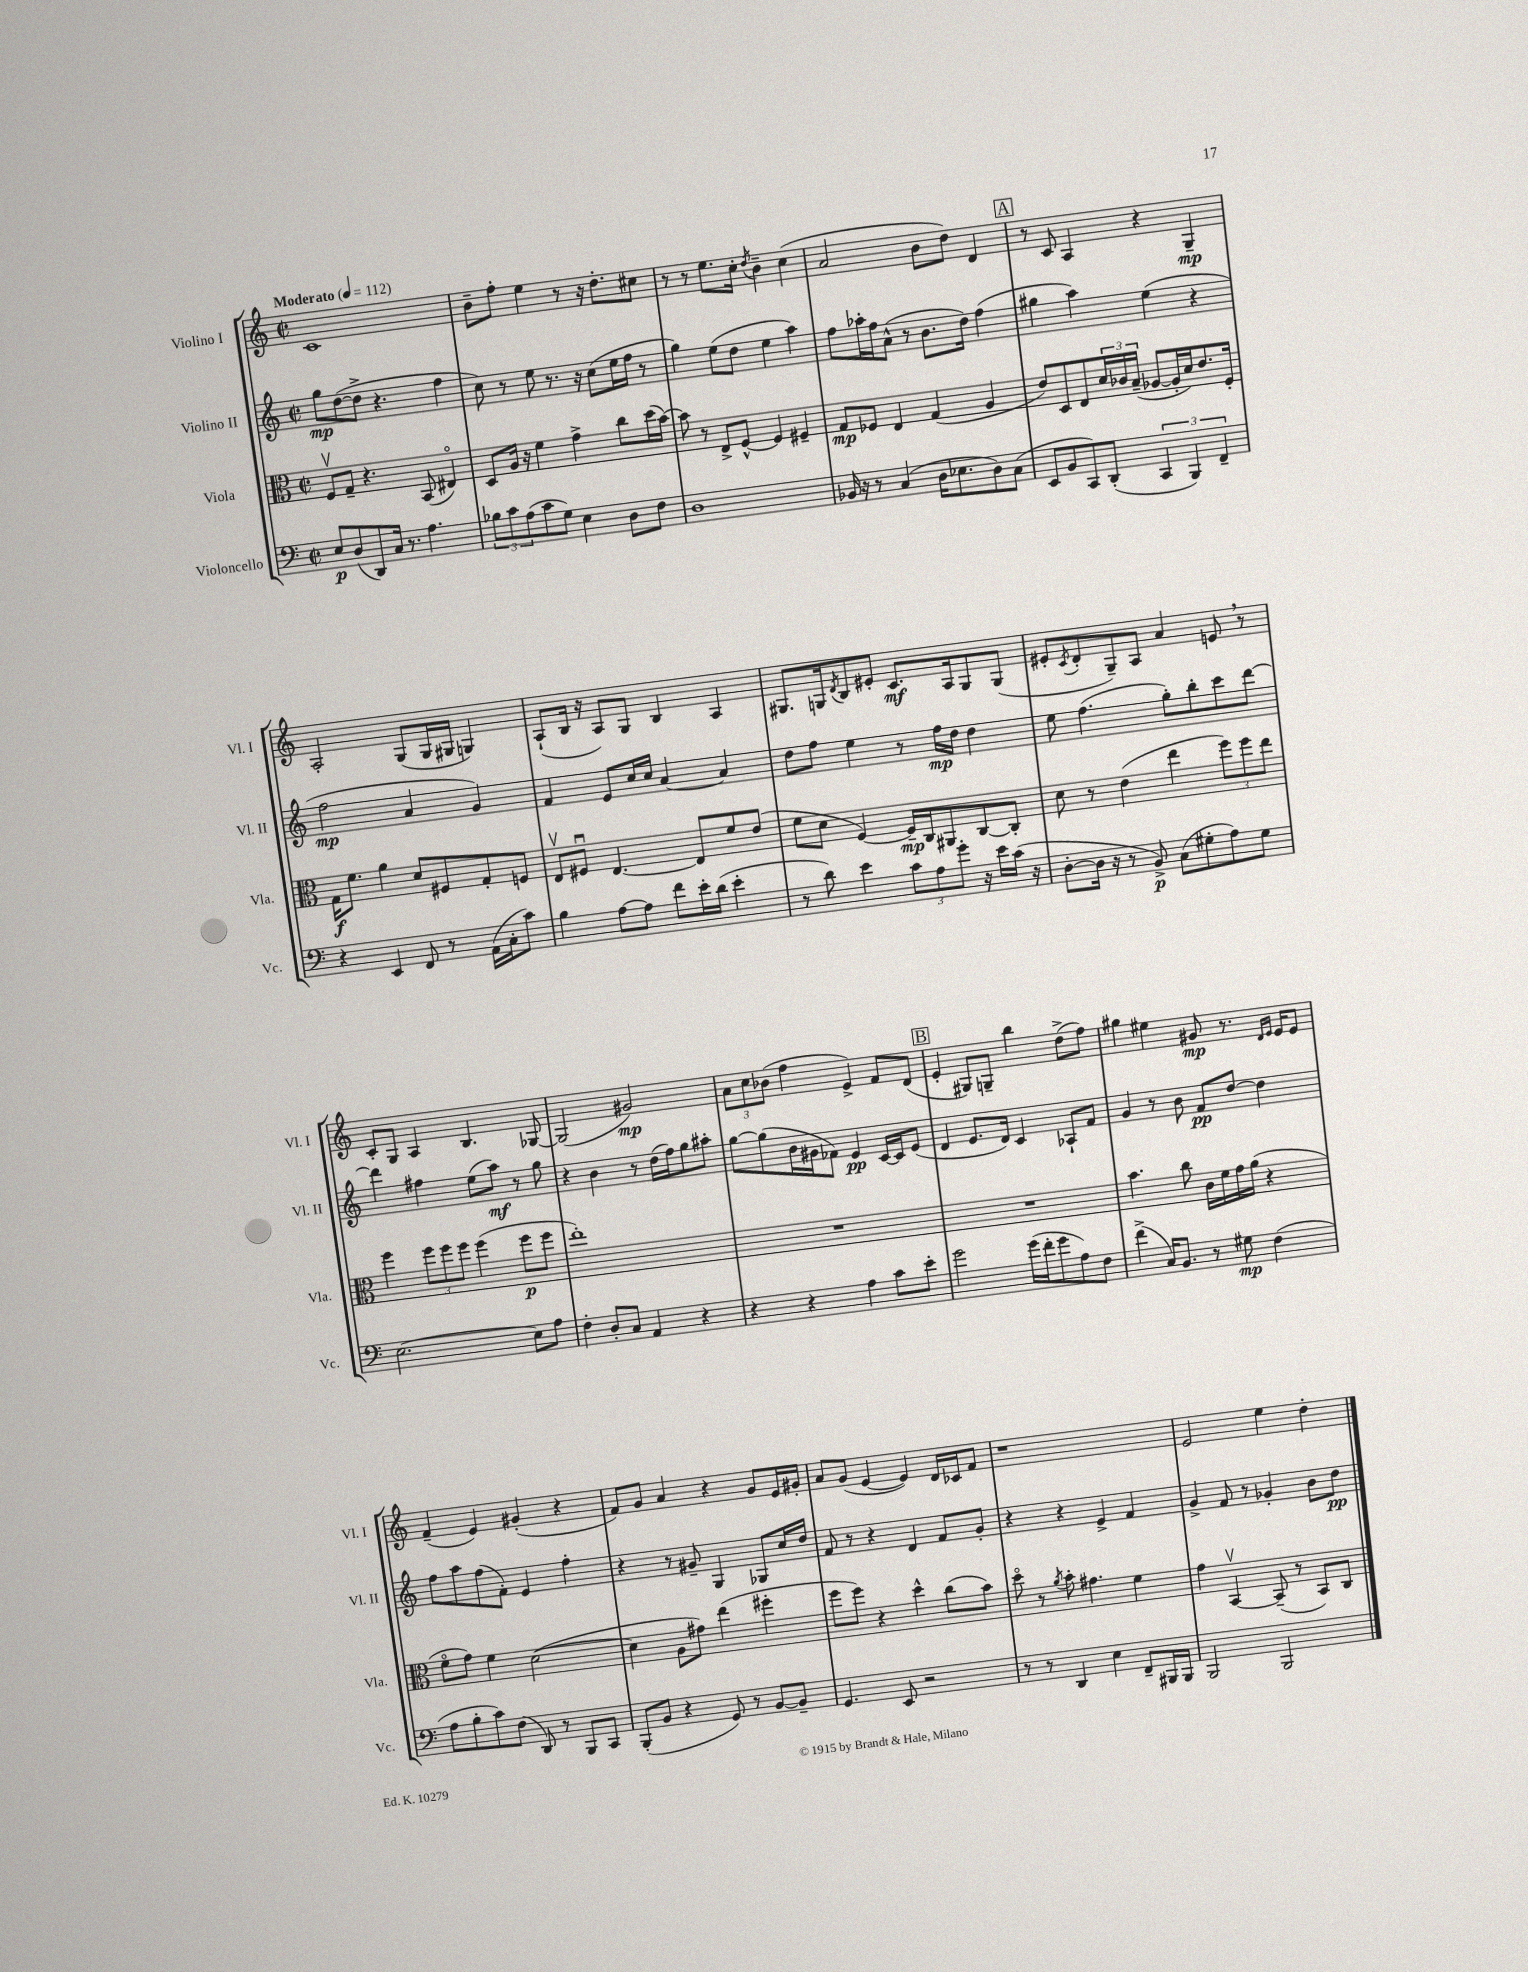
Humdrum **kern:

**kern	**kern	**kern	**kern
*staff4	*staff3	*staff2	*staff1
*clefF4	*clefC3	*clefG2	*clefG2
*k[]	*k[]	*k[]	*k[]
*M2/2	*M2/2	*M2/2	*M2/2
*met(c|)	*met(c|)	*met(c|)	*met(c|)
*MM112	*MM112	*MM112	*MM112
8E	8Fv	8gg	1c
(8D	8G~	([8dd	.
8DD)	4.r	8dd^]	.
16C	.	4.r	.
8.r	.	.	.
4.A	(8BB	.	.
.	4E#o)	4ff	.
=	=	=	=
12B-	8D	8cc)	8b~
12c	.	.	.
.	16A	8r	8ff'
(12A	.	.	.
.	16r	.	.
8c	4f	8ee	4ee
8G)	.	8.r	.
4E	4g^	.	8r
.	.	16r	.
.	.	(8cc	16r
.	.	.	8.dd'
8D	8cc	16ee	.
.	.	16ff	.
8F	(16dd	8r	8cc#
.	[16b)	.	.
=	=	=	=
1D	8b]	4gg)	8r
.	8r	.	8r
.	8E^	(8ee	8.ee
.	[8F^^	8dd	.
.	.	.	16cc'
.	.	.	8qdd
.	4F]	4ee	4b~
.	4F#~	4aa)	(4cc
=	=	=	=
16BB-	8G	8ff	2a
16r	.	.	.
8r	8F-	16aa-'	.
.	.	16ff	.
(4C	4E	(8a^^	.
.	.	8r	.
16D	(4G	8.b	8b
8.E-	.	.	.
.	.	.	8dd)
.	.	16dd)	.
8D)	4A	(4ff	4d
(8C	.	.	.
=	=	=	=
8EE	8e)	4gg#	8r
8BB	8D	.	8c
8CC)	8E	4aa)	4A
(8DD'	24d	.	.
.	24c-	.	.
.	(24B~	.	.
6CC	[8A-	(4ee	4r
.	16A-']	.	.
6BBB)	.	.	.
.	16d)	.	.
.	8.e	4r	4G~
6FF~	.	.	.
.	16F'	.	.
=	=	=	=
4r	16G	2ff	2A'
.	8.f	.	.
4EE	4a	.	.
8FF	8d	4a	(8G
8r	8F#	.	16G
.	.	.	16G#
(16AA	8G'	4g)	4G)
16C'	.	.	.
8c)	8F	.	.
=	=	=	=
4B	8Ev	4f	(8A`
.	8F#u	.	16B
.	.	.	16r
[8A	[4.E	8e	8A)
8A]	.	16cc	8G
.	.	16cc	.
8f	.	[4a	4B
16e'	8E]	.	.
(16d	.	.	.
4e'	8f	4a]	4A
.	(8e	.	.
=	=	=	=
8r	8f	8dd	8.G#
8d)	8d	8ff	.
.	.	.	16G
.	.	.	8qd
4e	[4F)	4ee	8B
.	.	.	8e#'
12c	16F~]	8r	8.c
.	16C	.	.
12A	.	.	.
.	8AA#	16ff	.
12g'	.	.	.
.	.	16dd	16A
16r	[8C	4dd	8G
16e	.	.	.
(16c	8C']	.	(8G
16r	.	.	.
=	=	=	=
[8D'	8d	8ee	8e#'
.	.	.	8qc
16D]	8r	(4.ff	8d'
16r	.	.	.
8r	(4e	.	8G~)
8BB^)	.	.	8A
(8C	4ee	8gg')	4a
8G#'	.	8bb'	.
8A)	12ff)	8ccc	8e
.	12ff	.	.
8G#	.	[8ddd	8r
.	12ee	.	.
=	=	=	=
[2.E	4ff	4ddd]	8c'
.	.	.	8G
.	12ff	4ff#	4A
.	12ff	.	.
.	12ff	.	.
.	(4ff	(8ee	4.B
.	.	8aa)	.
8E]	8ff	8r	.
8A	8ff	8gg	[8G-
=	=	=	=
4F'	1ee')	4r	(2G-]
8D'	.	4b	.
8C	.	.	.
4AA	.	8r	2g#)
.	.	(16dd	.
.	.	16ff)	.
4r	.	8gg	.
.	.	8aa#'	.
=	=	=	=
4r	1r	[8gg	12a
.	.	.	12cc
.	.	(8gg]	.
.	.	.	(12b-
4r	.	16b	4ff
.	.	16g#	.
.	.	8f-)	.
4A	.	4e	4e^)
8c	.	[16c	8f
.	.	16c]	.
8e'	.	(8e	(8d
=	=	=	=
2g	1r	4d	4e'
.	.	8.e	8G#)
.	.	.	8G~
.	.	16d)	.
(16g	.	4c	4bb
16f'	.	.	.
8g	.	.	.
8A)	.	8A-`	(8dd^
8F	.	8f	8ff)
=	=	=	=
(4f^	4.b	4g	4gg#
16C)	.	8r	4ee#
8.BB	.	.	.
.	8cc	8b	.
8r	16c	8f	8g#
.	16f	.	.
8G#	16g	[8dd	8.r
.	(16a	.	.
(4F	4r	4dd]	.
.	.	.	16qqd
.	.	.	16qqe
.	.	.	16e
.	.	.	8e
=	=	=	=
8A	8fo	8ff	(4f~
8B'	8g)	8aa	.
8c)	4f	(8ff	4e)
(8F	.	8f')	.
8DD)	([2d	4e	(4g#'
8r	.	.	.
8BBB	.	4ff'	4r
8CC	.	.	.
=	=	=	=
(8BBB'	4d]	4r	8f)
8BB	.	.	8g
4r	8A	8r	4a
.	8g#)	8g#~	.
8GG)	(4ee	4G	4r
8r	.	.	.
[8BB	4ff#'	8G-	8g
8BB~]	.	16cc	16e
.	.	16dd	16g#'
=	=	=	=
4.GG	8ff	8f	8a
.	8ff)	8r	(8g
.	4r	4r	[4e
8EE	.	.	.
2r	4dd^^	4d	4e])
.	(8cc	8f	16d
.	.	.	16c-
.	8b)	8g'	8f
=	=	=	=
8r	8ddo	4r	1r
8r	8r	.	.
.	8qa	.	.
4DD	8b'	4r	.
.	4.g#	.	.
4E	.	4e^	.
8FF~	4f	4f	.
16BBB#	.	.	.
16BBB#	.	.	.
=	=	=	=
2BBB	4g	4g^	2e
.	[4BBv	8f	.
.	.	8r	.
2BBB	(8BB~]	4g-'	4ee
.	8r	.	.
.	8BB)	8b	4dd'
.	8C	8dd	.
==	==	==	==
*-	*-	*-	*-
